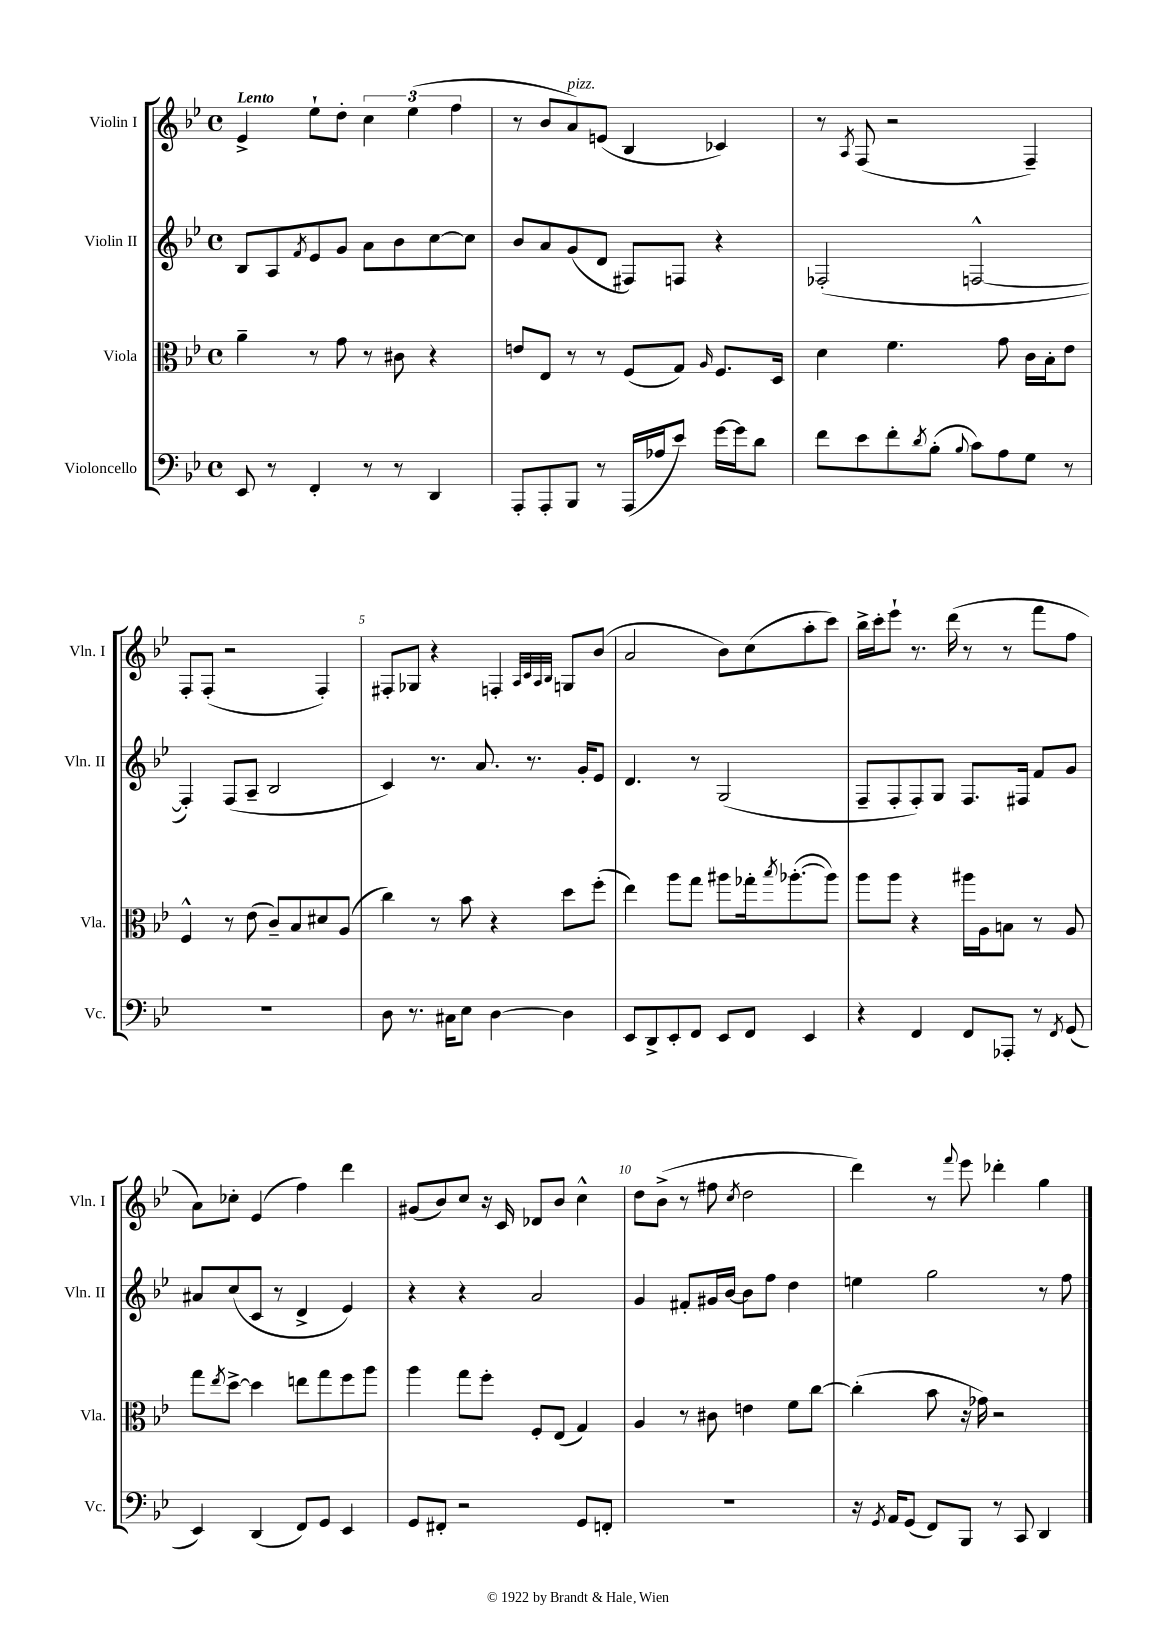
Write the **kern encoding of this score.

**kern	**kern	**kern	**kern
*part4	*part3	*part2	*part1
*staff4	*staff3	*staff2	*staff1
*I"Violoncello	*I"Viola	*I"Violin II	*I"Violin I
*I'Vc.	*I'Vla.	*I'Vln. II	*I'Vln. I
*clefF4	*clefC3	*clefG2	*clefG2
*k[b-e-]	*k[b-e-]	*k[b-e-]	*k[b-e-]
*M4/4	*M4/4	*M4/4	*M4/4
*met(c)	*met(c)	*met(c)	*met(c)
=1	=1	=1	=1
!	!	!	!LO:TX:a:B:t=Lento
8EE-/	4a~\	8B-/L	4e-^/
8r	.	8A/	.
.	.	8qf/	.
4FF'/	8r	8e-/	8ee-`\L
.	8g\	8g/J	8dd'\J
8r	8r	8a\L	6cc\
8r	8c#X\	8b-\	.
.	.	.	(6ee-\
4DD/	4r	[8cc\	.
.	.	.	6ff\
.	.	8cc\J]	.
=2	=2	=2	=2
8AAA'/L	8en/L	8b-/L	8r
8AAA'/	8E-/J	8a/	8b-/L
!	!	!	!LO:TX:a:i:t=pizz.
8BBB-/J	8r	(8g/	8a/)
8r	8r	8d/J	(8en/J
(16AAA/LL	(8F/L	8F#X/L)	4B-/
16A-X/J	.	.	.
8e-/J)	8G/J)	8Fn/J	.
.	16qqA/	.	.
[16g\LL	8.F/L	4r	4c-X/)
16g\J]	.	.	.
8d\J	.	.	.
.	16D/Jk	.	.
=3	=3	=3	=3
8f\L	4d\	(2F-X'/	8r
.	.	.	8qA/
8e-\	.	.	(8F/
8f'\	4.f\	.	2r
8qd/	.	.	.
(8B-'\J	.	.	.
8qqB-/	.	.	.
8c\L)	.	[2Fn^^/	.
8A\	8g\	.	.
8G\J	16c\LL	.	4F~/)
.	16B-'\J	.	.
8r	8e-\J	.	.
!!LO:LB:g=z
=4	=4	=4	=4
1r	4F^^/	4F'/])	8F'/L
.	.	.	(8F'/J
.	8r	(8F/L	2r
.	(8e-\	8A~/J	.
.	8c~/L)	2B-/	.
.	8B-/	.	.
.	8d#X/	.	4F'/)
.	(8A/J	.	.
=5	=5	=5	=5
8D\	4cc\)	4c/)	8F#X'/L
8.r	.	.	8G-X/J
.	8r	8.r	4r
16C#X\KL	.	.	.
8E-\J	8b-\	.	.
.	.	8.a/	.
[4D\	4r	.	4Fn'/
.	.	8.r	.
.	.	.	32qqA/LLL
.	.	.	32qqc/
.	.	.	32qqA/
.	.	.	32qqB-/JJJ
4D\]	8dd\L	.	8Gn/L
.	.	16g'/KL	.
.	(8ff'\J	8e-/J	(8b-/J
=6	=6	=6	=6
8EE-/L	4ee-\)	4.d/	2a/
8DD^/	.	.	.
8EE-'/	8aa\L	.	.
8FF/J	8gg\J	8r	.
8EE-/L	8aa#X\L	(2G/	8b-\L)
8FF/J	16gg-X'\k	.	(8cc\
.	8qbb-/	.	.
.	([8.aa-X'\	.	.
4EE-/	.	.	8aa'\
.	8aa-\J])	.	8ccc\J)
=7	=7	=7	=7
4r	8aa\L	8F~/L	16bb-^\LL
.	.	.	16ccc'\J
.	8aa\J	8F'/	8eee-`\J
4FF/	4r	8F'/)	8.r
.	.	8G/J	.
.	.	.	(16ddd\
8FF/L	16aa#X\LL	8.F/L	8r
.	16A\J	.	.
8AAA-X'/J	8Bn\J	.	8r
.	.	16F#X/Jk	.
8r	8r	8f/L	8fff\L
8qFF/	.	.	.
(8GG/	8A/	8g/J	8ff\J
!!LO:LB:g=z
=8	=8	=8	=8
4EE-/)	8gg\L	8a#X/L	8a\L)
.	8qee-/	.	.
.	[8dd^\J	(8cc/	8cc-X'\J
(4DD/	4dd\]	8c/J	(4e-/
.	.	8r	.
8FF/L)	8een\L	4d^/	4ff\)
8GG/J	8gg\	.	.
4EE-/	8ff\	4e-/)	4ddd\
.	8aa\J	.	.
=9	=9	=9	=9
8GG/L	4aa\	4r	(8g#X/L
8FF#X'/J	.	.	8b-/)
2r	8gg\L	4r	8cc/J
.	8ff'\J	.	16r
.	.	.	16c/
.	8F'/L	2a/	8d-X/L
.	(8E-/J	.	8b-/J
8GG/L	4G/)	.	4cc^^\
8FFn'/J	.	.	.
=10	=10	=10	=10
1r	4A/	4g/	8dd\L
.	.	.	(8b-^\J
.	8r	8f#X'/L	8r
.	8c#X\	16g#X/L	8ff#X\
.	.	[16b-/JJ	.
.	.	.	8qcc/
.	4en\	8b-\L]	2dd\
.	.	8ff\J	.
.	8f\L	4dd\	.
.	[8cc\J	.	.
=11	=11	=11	=11
16r	(4cc'\]	4een\	4ddd\)
8qGG/	.	.	.
16AA/KL	.	.	.
(8GG/J	.	.	.
8FF/L)	8b-\	2gg\	8r
.	.	.	8qqfff/
8BBB-/J	16r	.	8eee-\
.	16g-X\)	.	.
8r	2r	.	4ddd-X'\
8CC/	.	.	.
4DD/	.	8r	4gg\
.	.	8ff\	.
==	==	==	==
*-	*-	*-	*-
